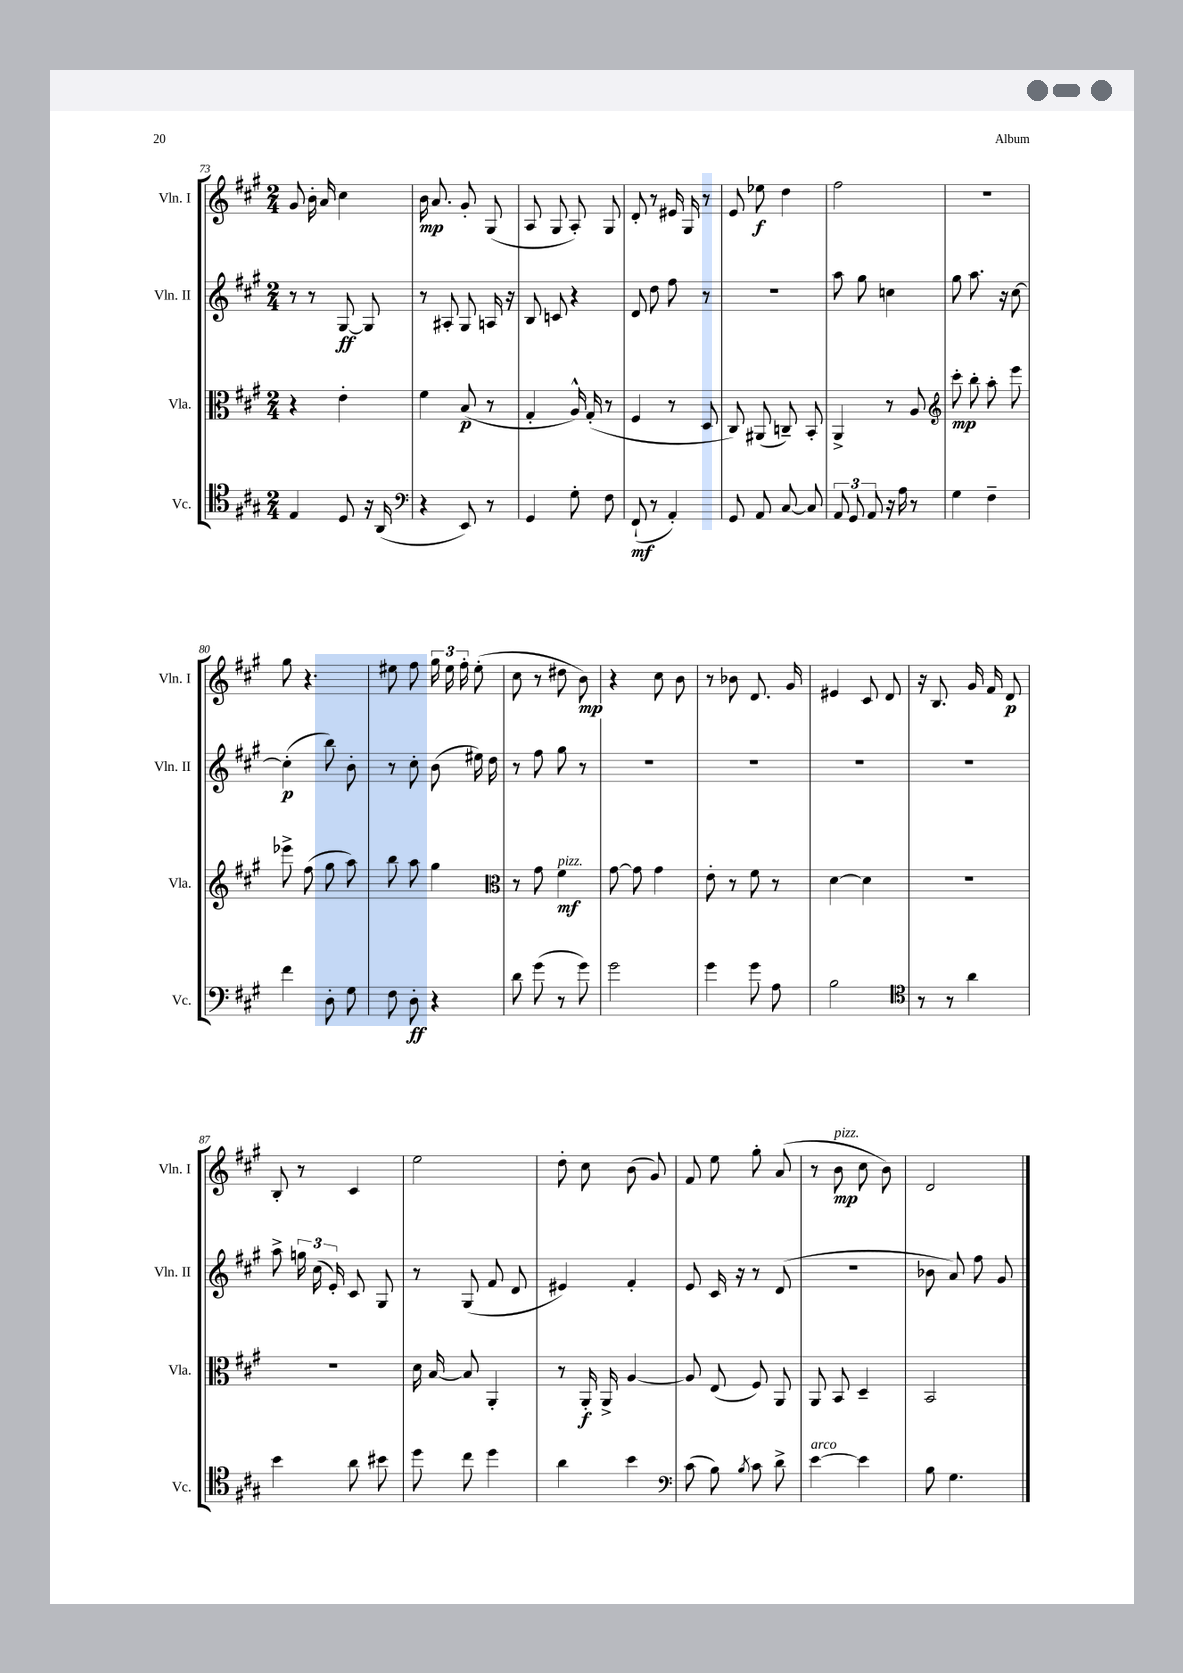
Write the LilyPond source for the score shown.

<<
\new StaffGroup <<
\new Staff = "s0" \with { instrumentName = "Vln. I" shortInstrumentName = "Vln. I" } {
    \clef treble \key a \major \numericTimeSignature \time 2/4
    \autoBeamOff gis'8 b'16-. a'16 cis''4 |
    b'16\mp a'8. gis'8-. gis8( |
    a8 gis8 a8-.) gis8 |
    d'8-. r8 eis'16 gis16 r8 |
    e'8 ees''8\f d''4 |
    fis''2 |
    R2 |
    gis''8 r4. |
    eis''8 fis''8 \tuplet 3/2 { gis''16 eis''16 fis''16-. } eis''8-.( |
    cis''8 r8 dis''8 b'8\mp) |
    r4 cis''8 b'8 |
    r8 bes'8 d'8. gis'16 |
    eis'4 cis'8 d'8 |
    r16 b8. gis'16 fis'16 d'8\p |
    b8-. r8 cis'4 |
    e''2 |
    d''8-. cis''8 b'8( gis'8) |
    fis'8 e''8 gis''8-. a'8( |
    r8 b'8\mp^\markup { \italic "pizz." } cis''8 b'8) |
    d'2 \bar "|." |
}
\new Staff = "s1" \with { instrumentName = "Vln. II" shortInstrumentName = "Vln. II" } {
    \clef treble \key a \major \numericTimeSignature \time 2/4
    \autoBeamOff r8 r8 gis8~\ff gis8 |
    r8 ais8-. gis8 a16 r16 |
    b8 c'8 r4 |
    d'8 d''8 fis''8 r8 |
    R2 |
    a''8 gis''8 c''4 |
    gis''8 a''8. r16 cis''8~ |
    cis''4-.\p( b''8) b'8-. |
    r8 cis''8-. b'8( eis''16) d''16 |
    r8 fis''8 gis''8 r8 |
    R2 |
    R2 |
    R2 |
    r2 |
    a''8-> \tuplet 3/2 { g''16 cis''16( e'16-.) } cis'8 gis8 |
    r8 gis8( fis'8 d'8 |
    eis'4) fis'4-. |
    e'8 cis'16 r16 r8 d'8( |
    R2 |
    bes'8 a'8) fis''8 gis'8 \bar "|." |
}
\new Staff = "s2" \with { instrumentName = "Vla." shortInstrumentName = "Vla." } {
    \clef alto \key a \major \numericTimeSignature \time 2/4
    \autoBeamOff r4 e'4-. |
    fis'4 b8\p( r8 |
    gis4-. a16-^) gis16-.( r8 |
    fis4 r8 d8 |
    cis8) ais,8( c8--) b,8-. |
    a,4-> r8 a8 |
    \clef treble cis'''8-.\mp b''8-. a''8-. e'''8 |
    ees'''8-> fis''8( gis''8 a''8) |
    b''8 a''8 gis''4 |
    \clef alto r8 gis'8 fis'4\mf^\markup { \italic "pizz." } |
    gis'8~ gis'8 gis'4 |
    e'8-. r8 fis'8 r8 |
    d'4~ d'4 |
    R2 |
    R2 |
    d'16 b16~ b8 a,4-. |
    r8 a,16-.\f a,16-> a4~ |
    a8 e8( fis8) a,8 |
    a,8 b,8 d4-- |
    b,2 \bar "|." |
}
\new Staff = "s3" \with { instrumentName = "Vc." shortInstrumentName = "Vc." } {
    \clef tenor \key a \major \numericTimeSignature \time 2/4
    \autoBeamOff e4 d8 r16 a,16( |
    \clef bass r4 e,8) r8 |
    gis,4 gis8-. fis8 |
    fis,8-!\mf( r8 a,4-.) |
    gis,8 a,8 cis8~ cis8 |
    \tuplet 3/2 { a,8 gis,8 a,8 } r16 a16 r8 |
    gis4 fis4-- |
    fis'4 d8-. gis8 |
    fis8 d8-.\ff r4 |
    d'8 gis'8( r8 gis'8) |
    gis'2 |
    gis'4 gis'8 a8 |
    b2 |
    \clef tenor r8 r8 a'4 |
    b'4 a'8 bis'8 |
    d''8 cis''8 d''4 |
    a'4 b'4 |
    \clef bass cis'8( b8) \acciaccatura { b8 } cis'8 d'8-> |
    e'4~^\markup { \italic "arco" } e'4 |
    b8 gis4. \bar "|." |
}
>>
>>
\layout { \context { \Score currentBarNumber = #73 } }
